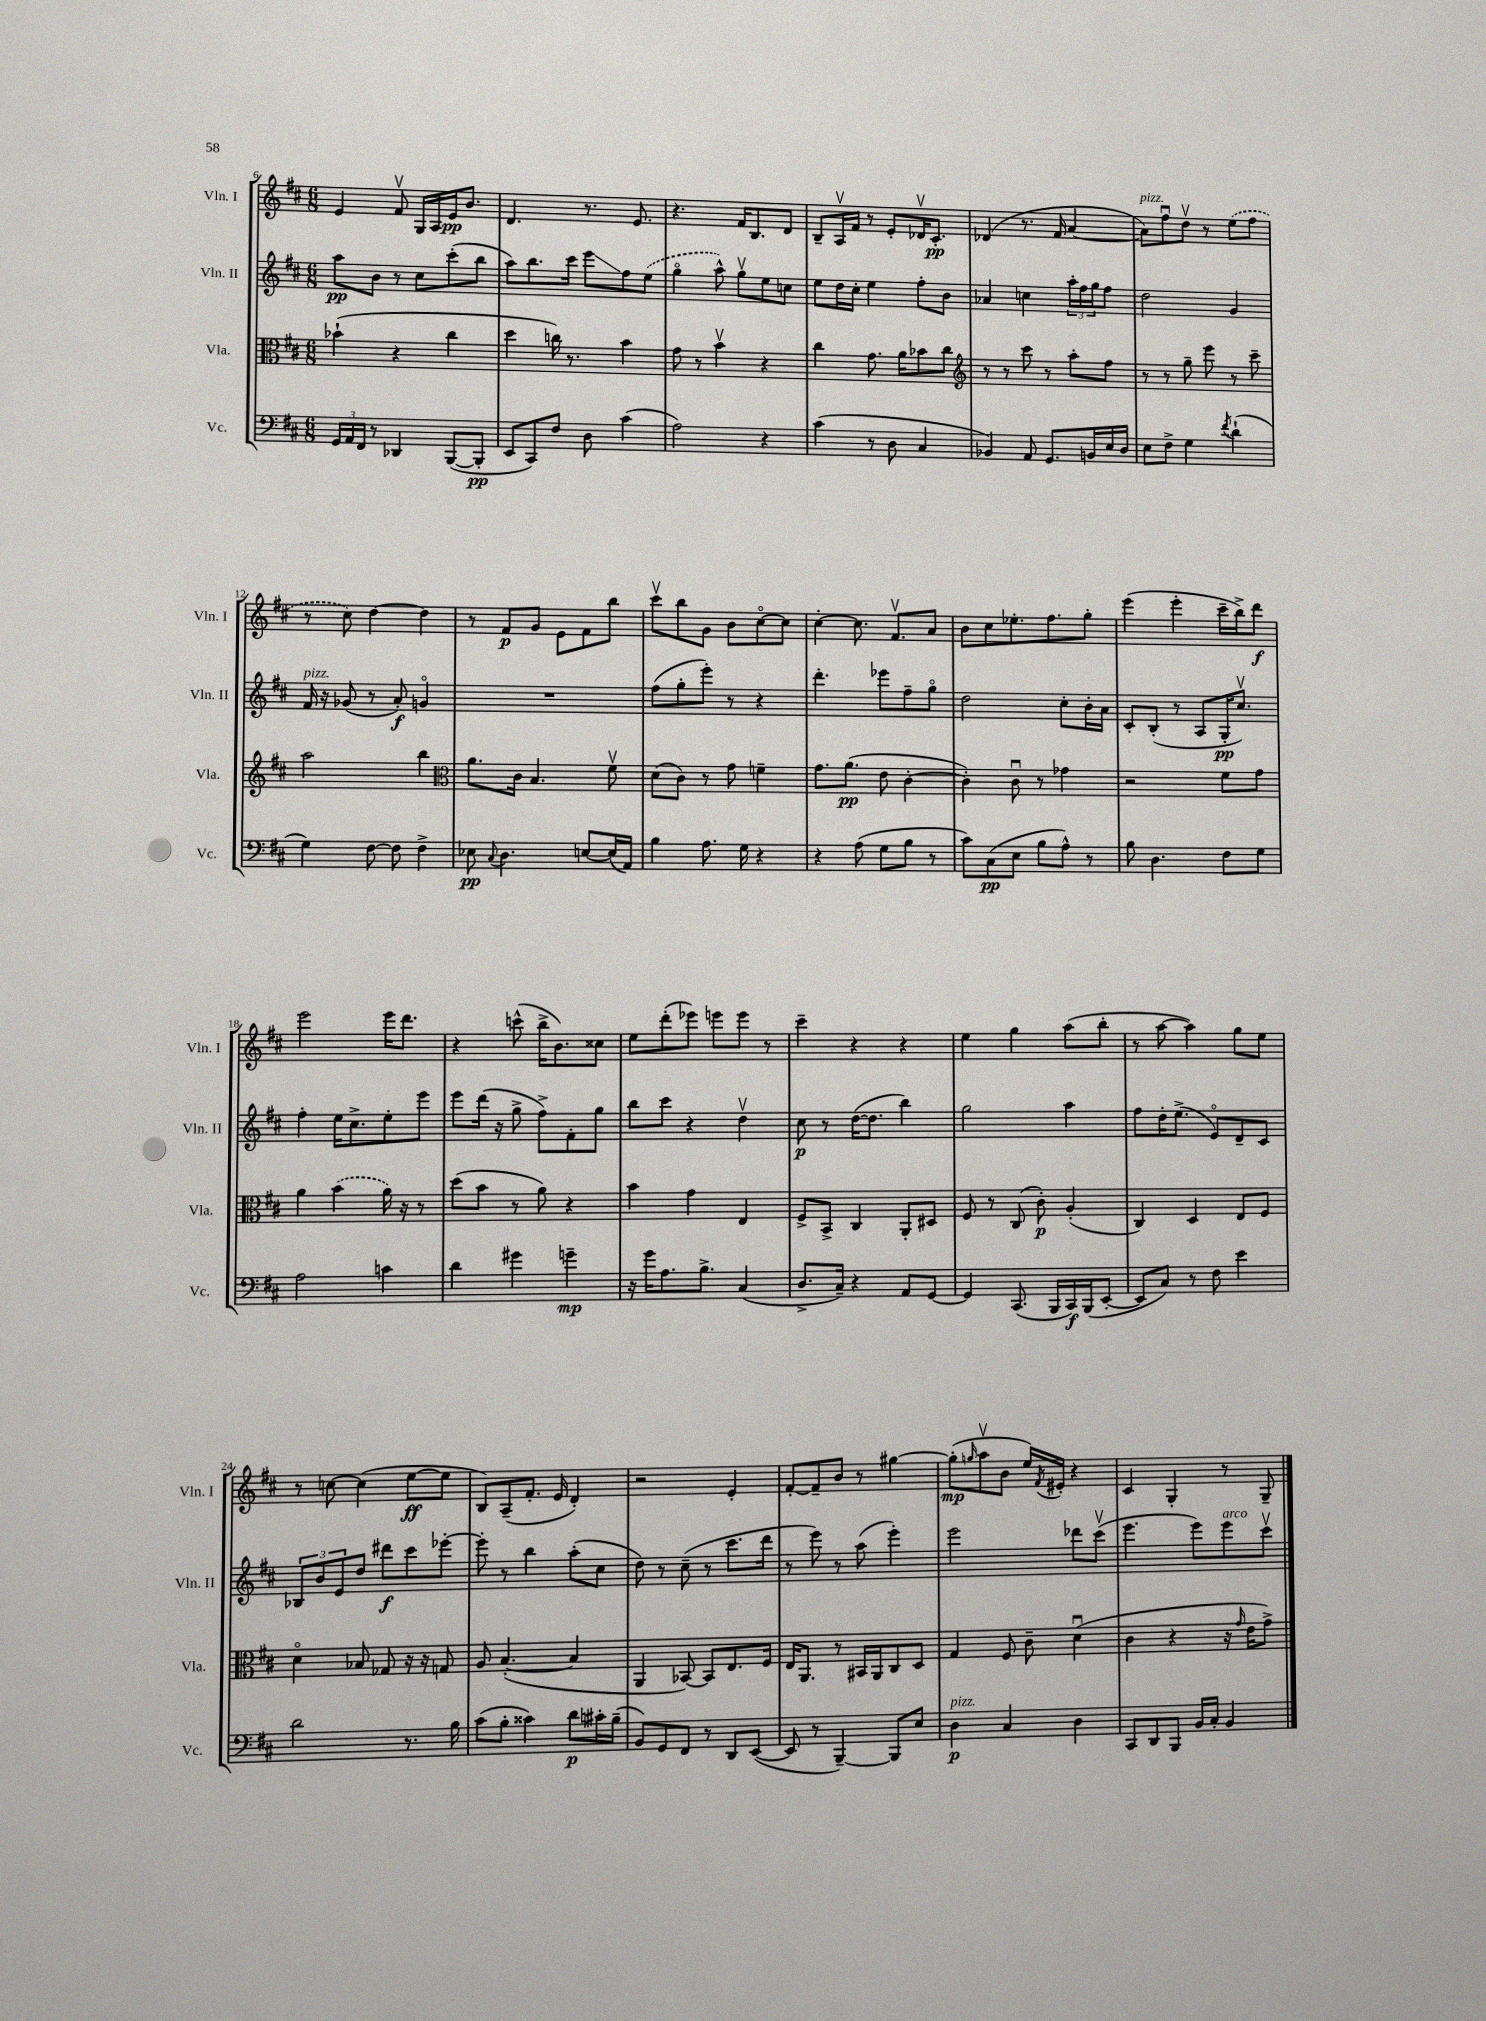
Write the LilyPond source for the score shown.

<<
\new StaffGroup <<
\new Staff = "s0" \with { instrumentName = "Vln. I" shortInstrumentName = "Vln. I" } {
    \clef treble \key d \major \numericTimeSignature \time 6/8
    e'4 fis'8\upbow g16 a16 e'16\pp b'8. |
    d'4. r8. e'8. |
    r4. fis'16 b8. d'8 |
    b8-- a16\upbow fis'16 r8 e'8-. des'16\upbow cis'8.-.\pp |
    des'4( r8. fis'16 a'4~ |
    a'8^\markup { \italic "pizz." }) fis''8\downbow d''8\upbow r8 \once \slurDashed e''8( fis''8 |
    r8 cis''8) d''4~ d''4 |
    r8 fis'8\p g'8 e'8 fis'8 b''8 |
    cis'''8\upbow b''8 g'8 b'8 cis''8~\flageolet cis''8 |
    cis''4~-. cis''8. fis'8.\upbow a'8 |
    b'8 cis''8 ees''8.-. fis''8. g''8-. |
    e'''4( e'''4-. cis'''16-- b''16->) d'''8\f |
    e'''2 e'''16 d'''8. |
    r4 c'''8-^( b''16-> b'8.) cisis''8 |
    e''8 d'''8-.( ees'''8) e'''8 e'''8 r8 |
    cis'''4-- r4 r4 |
    e''4 g''4 a''8( b''8-. |
    r8 a''8~ a''4) g''8 e''8 |
    r8 c''8~ c''4( e''8~\ff e''8 |
    b8) a8--( fis'8.-. e'16 d'4-.) |
    r2 e'4-. |
    fis'8~-. fis'8-- b'8 r8 gis''4~ |
    gis''8-.\mp( \grace { g''16 } a''8\upbow b'8 e''16) \acciaccatura { fis'8 } eis'16-. r4 |
    cis'4 g4-. r8 g8-- \bar "|." |
}
\new Staff = "s1" \with { instrumentName = "Vln. II" shortInstrumentName = "Vln. II" } {
    \clef treble \key d \major \numericTimeSignature \time 6/8
    a''8\pp b'8 r8 cis''8 cis'''8-.( b''8 |
    a''8) b''8. cis'''16 e'''8\glissando fis''8 \once \slurDashed e''8( |
    g''4\flageolet a''8-^) g''8\upbow e''8 c''8 |
    e''8 d''16 cis''16-. e''4 fis''8-. b'8 |
    aes'4 c''4 \tuplet 3/2 { a''16-. fis''16 g''16 } fis''8 |
    d''2 g'4 |
    fis'16^\markup { \italic "pizz." } r16 ges'8( r8 a'8-.\f) g'4\flageolet |
    R2. |
    fis''8( g''8-. e'''8-.) r8 r4 |
    d'''4.-. ees'''8 fis''8-- g''8\flageolet |
    d''2 cis''8-. b'16-. a'16 |
    cis'8-. b8-.( r8 a8 g16-.\pp cis''8.\upbow) |
    fis''4-. e''16 cis''8.-> e''8-. e'''8 |
    e'''8 d'''16( r16 g''8-> fis''8->) fis'8-. g''8 |
    b''8 cis'''8 r4 d''4\upbow |
    cis''8\p r8 d''16~( d''8. b''4) |
    g''2 a''4 |
    fis''8 d''16-. e''8.->( e'8\flageolet) d'8-- cis'8 |
    \tuplet 3/2 { bes8 b'8 e'8 } d''8 dis'''8\f cis'''8 ees'''8~-. |
    ees'''8-. r8 b''4 a''8-.( cis''8 |
    d''8) r8 cis''8--( r8 cis'''8. d'''16 |
    r8 e'''8) r8 a''8( e'''4-.) |
    e'''2 des'''8 cis'''8\upbow( |
    e'''4. e'''8) e'''8^\markup { \italic "arco" } cis'''8\upbow \bar "|." |
}
\new Staff = "s2" \with { instrumentName = "Vla." shortInstrumentName = "Vla." } {
    \clef alto \key d \major \numericTimeSignature \time 6/8
    bes'4-!( r4 cis''4 |
    d''4 c''16) r8. b'4 |
    g'8 r8 b'4\upbow r4 |
    cis''4 g'8. a'16 bes'8 cis''8 |
    \clef treble r8 r8 cis'''8 r8 a''8-. fis''8 |
    r8 r8 g''8-- e'''8 r8 cis'''8-- |
    a''2 b''4 |
    \clef alto a'8. cis'16 b4. fis'8\upbow |
    d'8( cis'8) r8 g'8 f'4-- |
    g'8. a'8.\pp( e'8 cis'4~-. |
    cis'4-.) cis'8\downbow r8 ges'4 |
    r2 fis'8 g'8 |
    a'4 \once \slurDashed b'4( a'16) r16 r8 |
    d''8( b'8 r8 a'8) r4 |
    b'4 g'4 e4 |
    fis8-> b,8-> cis4 a,8-. dis8 |
    fis8 r8 cis8( cis'8-.\p) a4-.( |
    cis4) d4 e8 fis8 |
    d'4\flageolet bes8 ges8 r16 r16 g8 |
    a8 b4.~-.( b4 |
    a,4 bes,8~) bes,8 e8. fis16 |
    e16 a,8. r8 bis,16 a,16 cis8 d8 |
    g4 fis8 cis'8-- d'4\downbow( |
    cis'4 r4 r16 \grace { g'16 } e'16 g'8->) \bar "|." |
}
\new Staff = "s3" \with { instrumentName = "Vc." shortInstrumentName = "Vc." } {
    \clef bass \key d \major \numericTimeSignature \time 6/8
    \tuplet 3/2 { g,16 a,16 fis,16 } r8 des,4 b,,8~( b,,8-.\pp |
    e,8 cis,8) fis8 d8 cis'4( |
    a2) r4 |
    cis'4( r8 d8 cis4 |
    bes,4) a,8 g,8. b,16 e16 d16 |
    e8 fis8-> g4 \acciaccatura { fis'8 } d'4-!( |
    g4) fis8~ fis8 fis4-> |
    ees8\pp \appoggiatura { cis8 } d4. e8~ e16( a,16) |
    b4 a8. g16 r4 |
    r4 a8( g8 b8 r8 |
    cis'8) cis8\pp( e8 b8 a8-^) r8 |
    b8 d4. fis8 g8 |
    a2 c'4 |
    d'4 gis'4 g'4--\mp |
    r16 g'16 a8. b8.-> cis4( |
    d8.-> cis16--) r4 a,8 g,8~ |
    g,4 cis,8.( b,,16 cis,16\f) b,,16( e,8~-. |
    e,8 cis8) r8 fis8 e'4 |
    d'2 r8. b16 |
    cis'8( b8-. cisis'4) d'8\p cis'16-. b16--( |
    b,8) g,8 fis,8 r8 d,8 e,8~( |
    e,8 r8 b,,4~--) b,,8 e8 |
    d4\p^\markup { \italic "pizz." } cis4 d4 |
    cis,8 d,8 b,,8 b,16 cis16-. b,4 \bar "|." |
}
>>
>>
\layout { \context { \Score currentBarNumber = #6 } }
